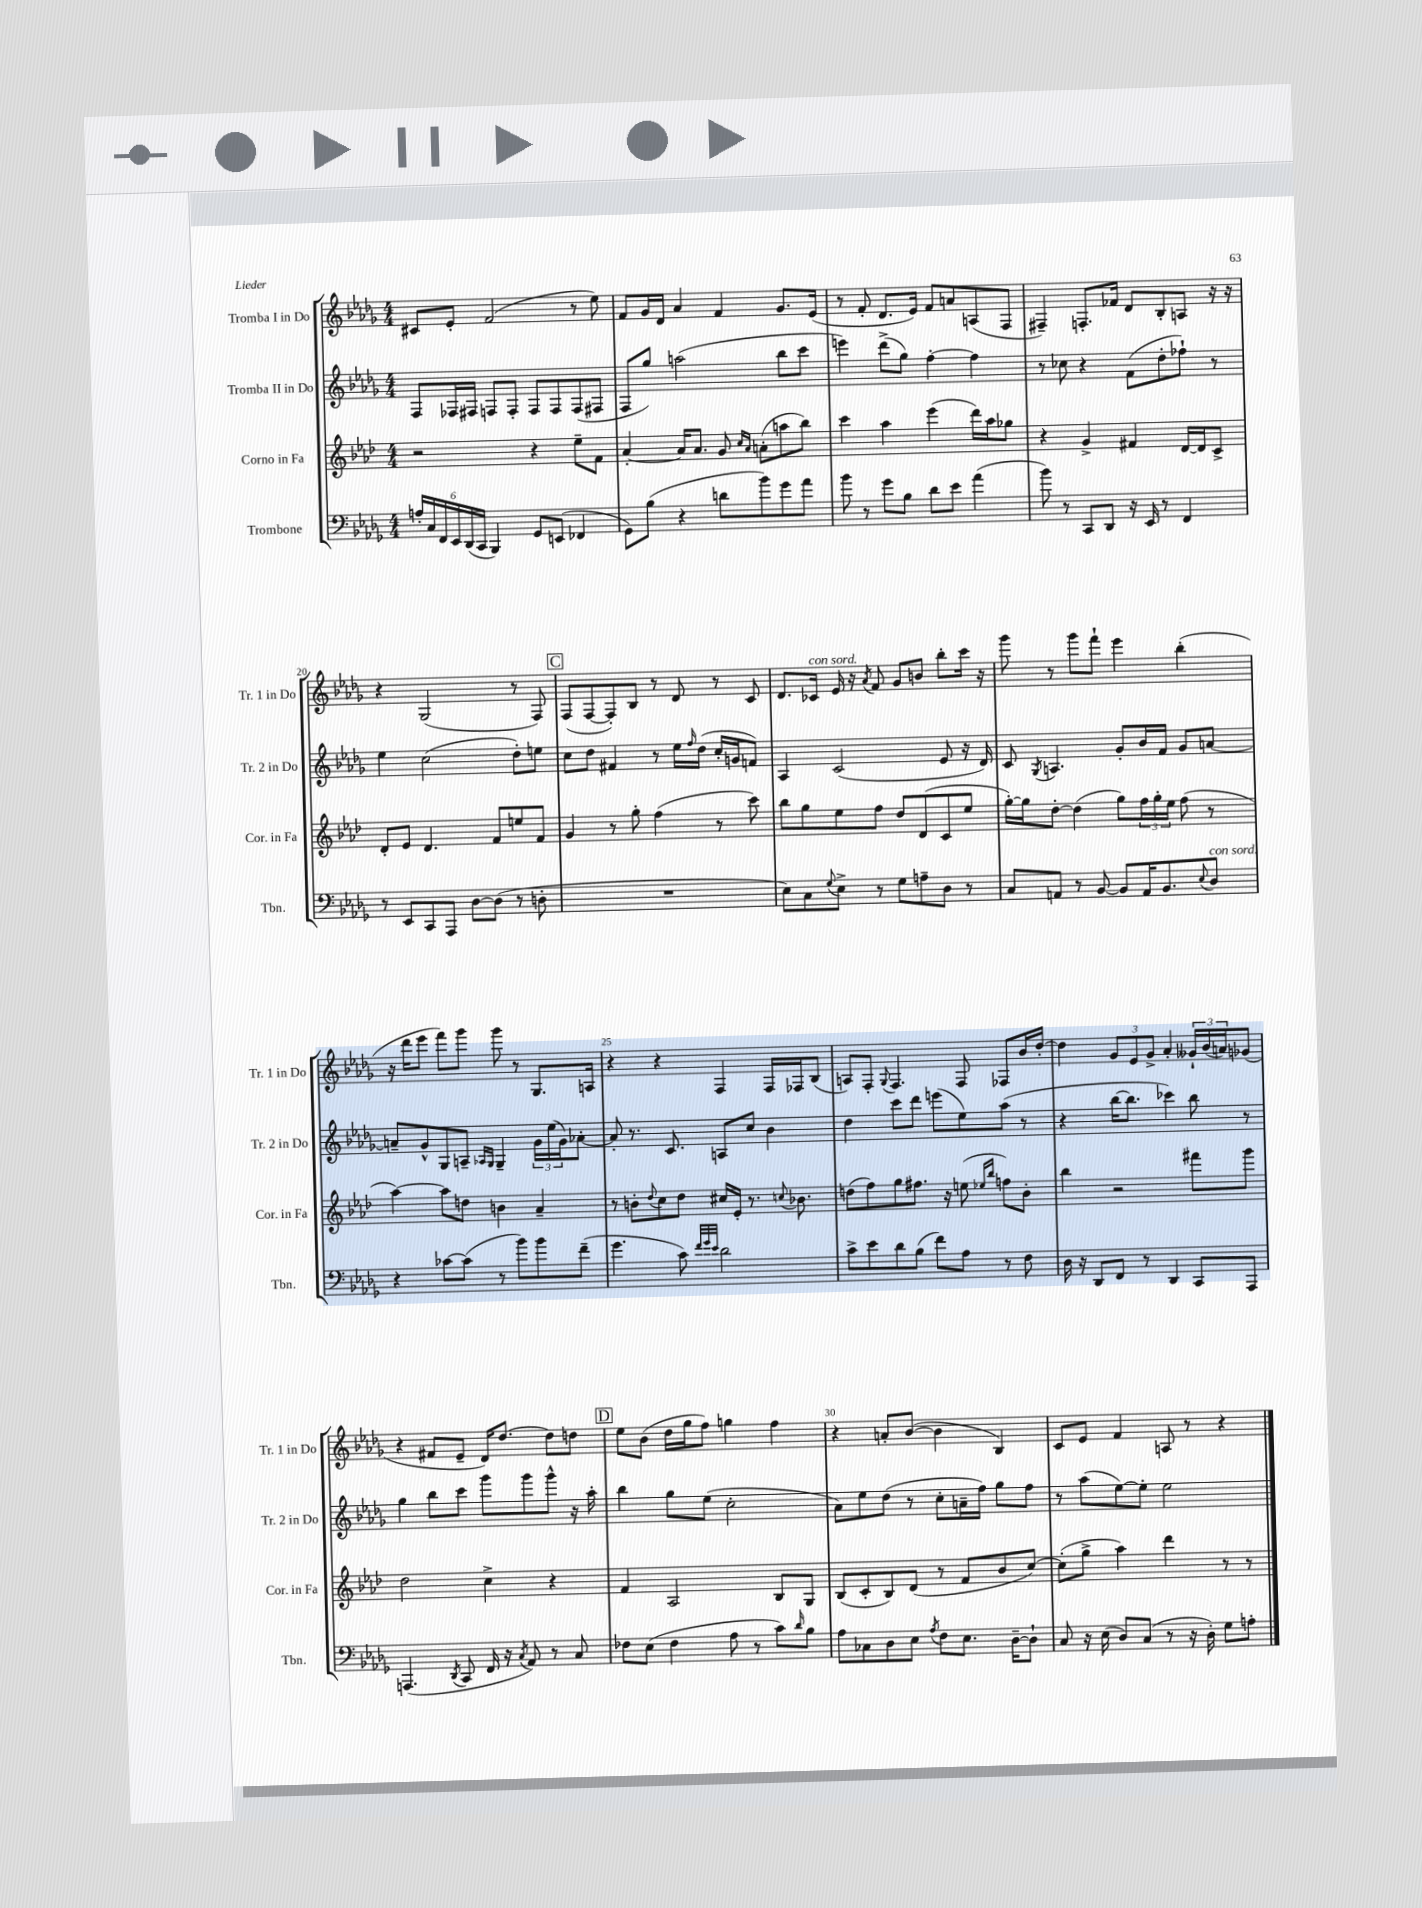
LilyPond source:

<<
\new StaffGroup <<
\new Staff = "s0" \with { instrumentName = "Tromba I in Do" shortInstrumentName = "Tr. 1 in Do" } {
    \clef treble \key des \major \numericTimeSignature \time 4/4
    cis'8 ees'8-. f'2( r8 ees''8) |
    f'8 ges'16 des'16 aes'4 f'4 ges'8. ees'16( |
    r8 f'8-. des'8. ees'16) f'8 a'8 a8( f8 |
    fis4--) f8.-. fes'16 des'8 bes8-. a8 r16 r16 |
    r4 ges2( r8 f8) |
    \mark \markup { \box "C" } f8( f8~ f8-.) bes8 r8 des'8 r8 c'8 |
    des'8. ces'16^\markup { \italic "con sord." } ees'16 r16 \acciaccatura { aes'8 } f'8 ges'8 b'8 bes''8-. c'''16 r16 |
    ges'''8 r8 ges'''8 f'''8-! ees'''4 bes''4-.( |
    r16 des'''16 ees'''8 f'''8) ges'''8 ges'''8 r8 ges8. a16 |
    r4 r4 f4 f16 fes16 bes8( |
    a8) f8-. \appoggiatura { ges8 } f4. f8 fes8 bes'16 des''16~-. |
    des''4 \tuplet 3/2 { ges'8 ees'8 ges'8-> } aes'4-. \tuplet 3/2 { geses'16-! bes'16( a'16) } ges'8( |
    r4 fis'8 ees'8-- des'16) des''8.~ des''8 d''8 |
    \mark \markup { \box "D" } ees''8 bes'8( des''16 ges''16 f''8) g''4 f''4 |
    r4 a'8-. bes'8~( bes'4 bes4) |
    c'8 ees'8 f'4 a8 r8 r4 \bar "|." |
}
\new Staff = "s1" \with { instrumentName = "Tromba II in Do" shortInstrumentName = "Tr. 2 in Do" } {
    \clef treble \key des \major \numericTimeSignature \time 4/4
    f8 fes16 fis16 f8 f8-. f8 f8 f8( fis8 |
    f8 ges''8) a''2( bes''8 c'''8 |
    e'''4) des'''8->( ges''8) f''4~-. f''4 |
    r8 ces''8 r4 f'8( des''8-. fes''8-!) r8 |
    ees''4 c''2( des''8-.) e''8 |
    \mark \markup { \box "C" } c''8 des''8 fis'4 r8 ees''16 \grace { f''16 } des''16( c''16-. g'16 f'8) |
    aes4 c'2( ees'8 r16 des'16) |
    c'8 \acciaccatura { ges8 } a4. ges'8-. bes'16 f'16 ges'8 a'8~ |
    a'8-- ges'8-^ ges8 a8-- \grace { aes16 ges16 } ges4-- \tuplet 3/2 { ges'16 ees''16( ges'16) } aes'8~-. |
    aes'8-. r8. c'8. a8 c''8 bes'4 |
    des''4 c'''8 des'''8 e'''8( ees''8) aes''8( r8 |
    r4 bes''16~ bes''8. ces'''4) bes''8 r8 |
    ges''4 bes''8 c'''8 ges'''8 ges'''8 ges'''8-^ r16 aes''16-. |
    \mark \markup { \box "D" } bes''4 ges''8 ees''8( c''2-. |
    aes'8) ees''8 des''8( r8 c''8-. a'16-- f''16) ges''8 f''8 |
    r8 aes''8( ees''8~) ees''8-. ees''2 \bar "|." |
}
\new Staff = "s2" \with { instrumentName = "Corno in Fa" shortInstrumentName = "Cor. in Fa" } {
    \clef treble \key aes \major \numericTimeSignature \time 4/4
    r2 r4 ees''8-- f'8 |
    aes'4~-. aes'16 aes'8. g'8 \grace { c''16 aes'16 } a'8-.( a''8 bes''8) |
    c'''4 aes''4 ees'''4( des'''16) aes''16 ges''8 |
    r4 g'4-> fis'4 des'16~ des'16 c'8-> |
    des'8-. ees'8 des'4. f'8 e''8 f'8 |
    \mark \markup { \box "C" } g'4 r8 g''8-. f''4( r8 c'''8) |
    bes''8 g''8 ees''8 f''8 des''8 des'8( c'8 ees''8 |
    g''16~-.) g''16 des''8~-. des''4( g''8) \tuplet 3/2 { f''16 g''16-. ees''16 } f''8( r8 |
    aes''4~) aes''8 d''8 b'4 aes'4-- |
    r8 b'8-. \appoggiatura { des''8 } c''8 des''8 cis''16 ees'16-. r8. \appoggiatura { c''8 } bes'8. |
    d''8( f''8) g''8 fis''8. r16 e''8( \grace { ees''16 bes''16 } f''8) bes'8-. |
    bes''4 r2 fis'''8 g'''8 |
    des''2 c''4-> r4 |
    \mark \markup { \box "D" } f'4 aes2 bes8 g8 |
    bes8( c'8-. bes8) des'8( r8 f'8 bes'8 c''8~) |
    c''8-.( g''8-> aes''4) des'''4 r8 r8 \bar "|." |
}
\new Staff = "s3" \with { instrumentName = "Trombone" shortInstrumentName = "Tbn." } {
    \clef bass \key des \major \numericTimeSignature \time 4/4
    \tuplet 6/4 { a16-. c16 f,16 ees,16 des,16( c,16 } bes,,4) ges,8 e,8( fes,4 |
    ges,8) bes8( r4 d'8 bes'8) ges'8 aes'8 |
    bes'8 r8 ges'8 bes8 des'8 ees'8 aes'4( |
    bes'8) r8 c,8 des,8 r16 ees,16 r8 f,4 |
    r8 ees,8 c,8 aes,,8 des8~ des8( r8 d8-. |
    \mark \markup { \box "C" } R1 |
    ees8) c8 \appoggiatura { ges8 } ees8-> r8 ges8 a8-- des8 r8 |
    c8 a,8 r8 bes,8~ bes,8 a,16 bes,8. \appoggiatura { ees8 } des8^\markup { \italic "con sord." } |
    r4 ces'8~ ces'8( r8 bes'8) bes'8 f'8--( |
    ges'4. c'8) \grace { f'32 ges'32 ees'32 } des'2 |
    c'8-> ees'8 des'8 bes8( f'8) aes8 r8 f8 |
    des16 r16 des,8 f,8 r8 des,4 c,8 aes,,8 |
    a,,4.( \acciaccatura { des,8 } c,8 f,16 r16 \acciaccatura { c8 } aes,8) r8 c8 |
    \mark \markup { \box "D" } fes8 ees8( fes4 aes8 r8 c'8) \grace { des'16 } bes8 |
    aes8 ces8 des8 ees8 \acciaccatura { aes8 } f8 ees8. des16~-- des8-! |
    c8 r16 ees16( des8) c8( r8 r16 des16-.) ges8 a8-. \bar "|." |
}
>>
>>
\layout { \context { \Score currentBarNumber = #16 \override BarNumber.break-visibility = ##(#f #t #t) barNumberVisibility = #(every-nth-bar-number-visible 5) } }
